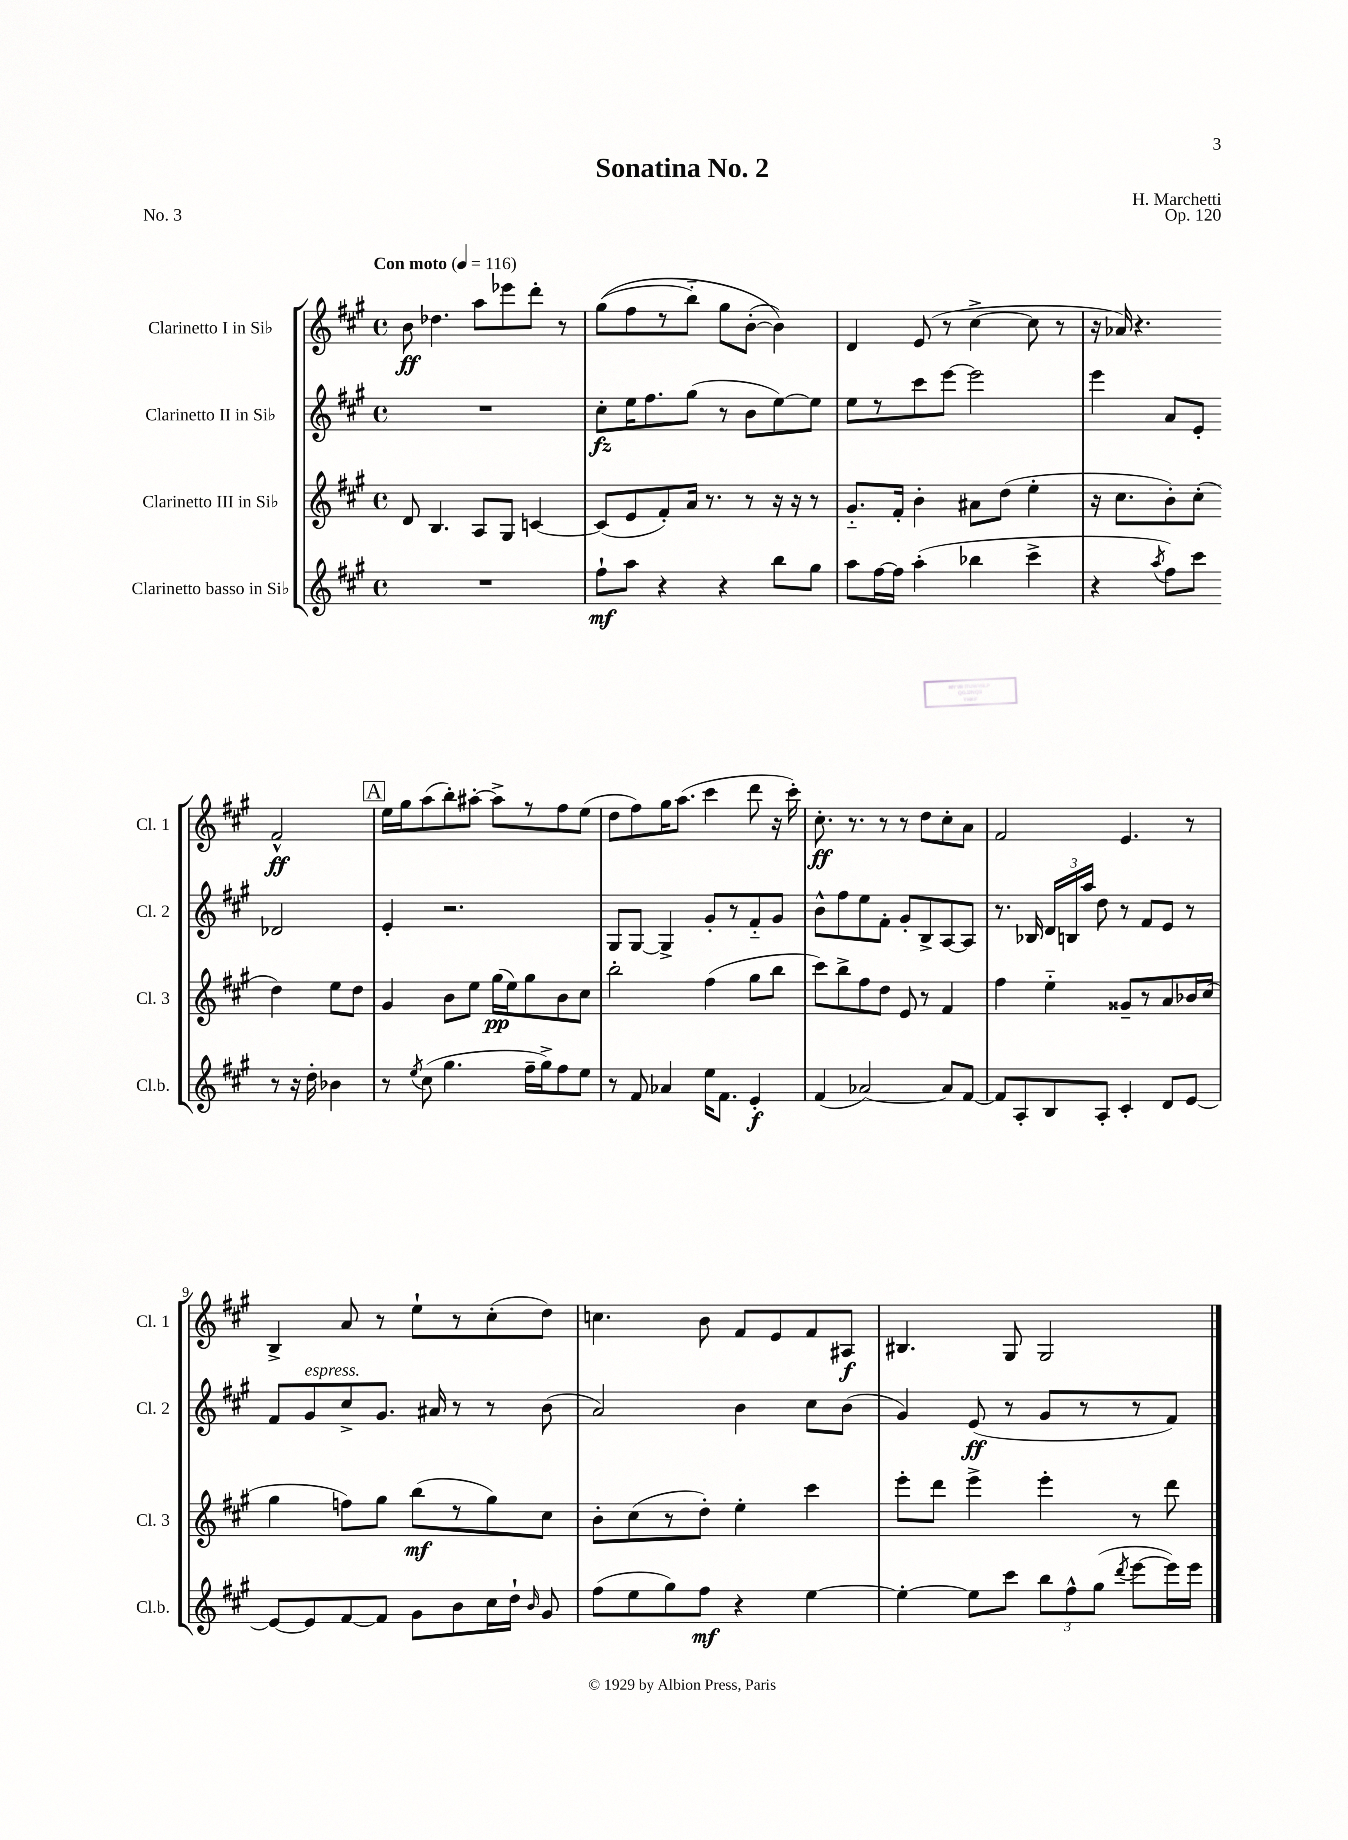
\header { title = "Sonatina No. 2" composer = "H. Marchetti" opus = "Op. 120" piece = "No. 3" }
<<
\new StaffGroup <<
\new Staff = "s0" \with { instrumentName = "Clarinetto I in Sib" shortInstrumentName = "Cl. 1" } {
    \clef treble \key a \major \defaultTimeSignature \time 4/4 \tempo "Con moto" 4 = 116
    \autoBeamOff b'8\ff des''4. a''8[ ees'''8 d'''8]-. r8 |
    gis''8[(\( fis''8 r8 b''8]-_) gis''8[ b'8]~-.( b'4)\) |
    d'4 e'8( r8 cis''4~-> cis''8 r8 |
    r16 aes'16) r4. fis'2-^\ff |
    \mark \markup { \box "A" } e''16[ gis''16 a''8( b''8-.) ais''8]~-. ais''8[-> r8 fis''8 e''8]( |
    d''8[ fis''8) gis''16 a''8.]( cis'''4 d'''8 r16 cis'''16-.) |
    cis''8.-.\ff r8. r8 r8 d''8[ cis''8-. a'8] |
    fis'2 e'4. r8 |
    b4-> a'8 r8 e''8[-! r8 cis''8-.( d''8]) |
    c''4. b'8 fis'8[ e'8 fis'8 ais8]\f |
    bis4. gis8 gis2 \bar "|." |
}
\new Staff = "s1" \with { instrumentName = "Clarinetto II in Sib" shortInstrumentName = "Cl. 2" } {
    \clef treble \key a \major \defaultTimeSignature \time 4/4
    \autoBeamOff R1 |
    cis''8[-.\fz e''16 fis''8. gis''8]( r8 b'8[ e''8~) e''8] |
    e''8[ r8 cis'''8 e'''8]~ e'''2 |
    e'''4 a'8[ e'8]-. des'2 |
    \mark \markup { \box "A" } e'4-. r2. |
    gis8[ gis8]~ gis4-> gis'8[-. r8 fis'8-_ gis'8] |
    b'8[-^ fis''8 e''8 fis'8]-. gis'8[-. b8-> a8~ a8] |
    r8. bes16 \tuplet 3/2 { d'16[ b16 a''16] } d''8 r8 fis'8[ e'8] r8 |
    fis'8[ gis'8^\markup { \italic "espress." } cis''8-> gis'8.] ais'16 r8 r8 b'8( |
    a'2) b'4 cis''8[ b'8]( |
    gis'4) e'8\ff( r8 gis'8[ r8 r8 fis'8]) \bar "|." |
}
\new Staff = "s2" \with { instrumentName = "Clarinetto III in Sib" shortInstrumentName = "Cl. 3" } {
    \clef treble \key a \major \defaultTimeSignature \time 4/4
    \autoBeamOff d'8 b4. a8[ gis8] c'4~ |
    c'8[( e'8 fis'8-.) a'16] r8. r8 r16 r16 r8 |
    gis'8.[-_ fis'16]-. b'4-. ais'8[ d''8]( e''4-. |
    r16 cis''8.[ b'8-.) cis''8]-.( d''4) e''8[ d''8] |
    \mark \markup { \box "A" } gis'4 b'8[ e''8] gis''16[\pp( e''16) gis''8 b'8 cis''8] |
    b''2-. fis''4( gis''8[ b''8] |
    cis'''8[) b''8-> fis''8 d''8] e'8 r8 fis'4 |
    fis''4 e''4-_ gisis'8[-- r8 a'8 bes'16 cis''16]( |
    gis''4 f''8[) gis''8] b''8[\mf( r8 gis''8) cis''8] |
    b'8[-. cis''8( r8 d''8]-.) e''4-. cis'''4 |
    e'''8[-. d'''8] e'''4-> e'''4-. r8 d'''8 \bar "|." |
}
\new Staff = "s3" \with { instrumentName = "Clarinetto basso in Sib" shortInstrumentName = "Cl.b." } {
    \clef treble \key a \major \defaultTimeSignature \time 4/4
    \autoBeamOff R1 |
    fis''8[-!\mf a''8] r4 r4 b''8[ gis''8] |
    a''8[ fis''16~ fis''16] a''4-.( bes''4 cis'''4-> |
    r4 \acciaccatura { a''8 } fis''8[) cis'''8] r8 r16 d''16-. bes'4 |
    \mark \markup { \box "A" } r8 \acciaccatura { e''8 } cis''8( gis''4. fis''16[-- gis''16->) fis''8 e''8] |
    r8 fis'8 aes'4 e''16[ fis'8.] e'4-.\f |
    fis'4( aes'2~) aes'8[ fis'8]~ |
    fis'8[ a8-. b8 a8]-. cis'4-. d'8[ e'8]~ |
    e'8[~ e'8 fis'8~ fis'8] gis'8[ b'8 cis''16 d''16]-! \grace { b'16 } gis'8 |
    fis''8[( e''8 gis''8) fis''8]\mf r4 e''4~ |
    e''4~-. e''8[ cis'''8] \tuplet 3/2 { b''8[ fis''8-^ gis''8]( } \acciaccatura { d'''8 } e'''8[~ e'''16) e'''16] \bar "|." |
}
>>
>>
